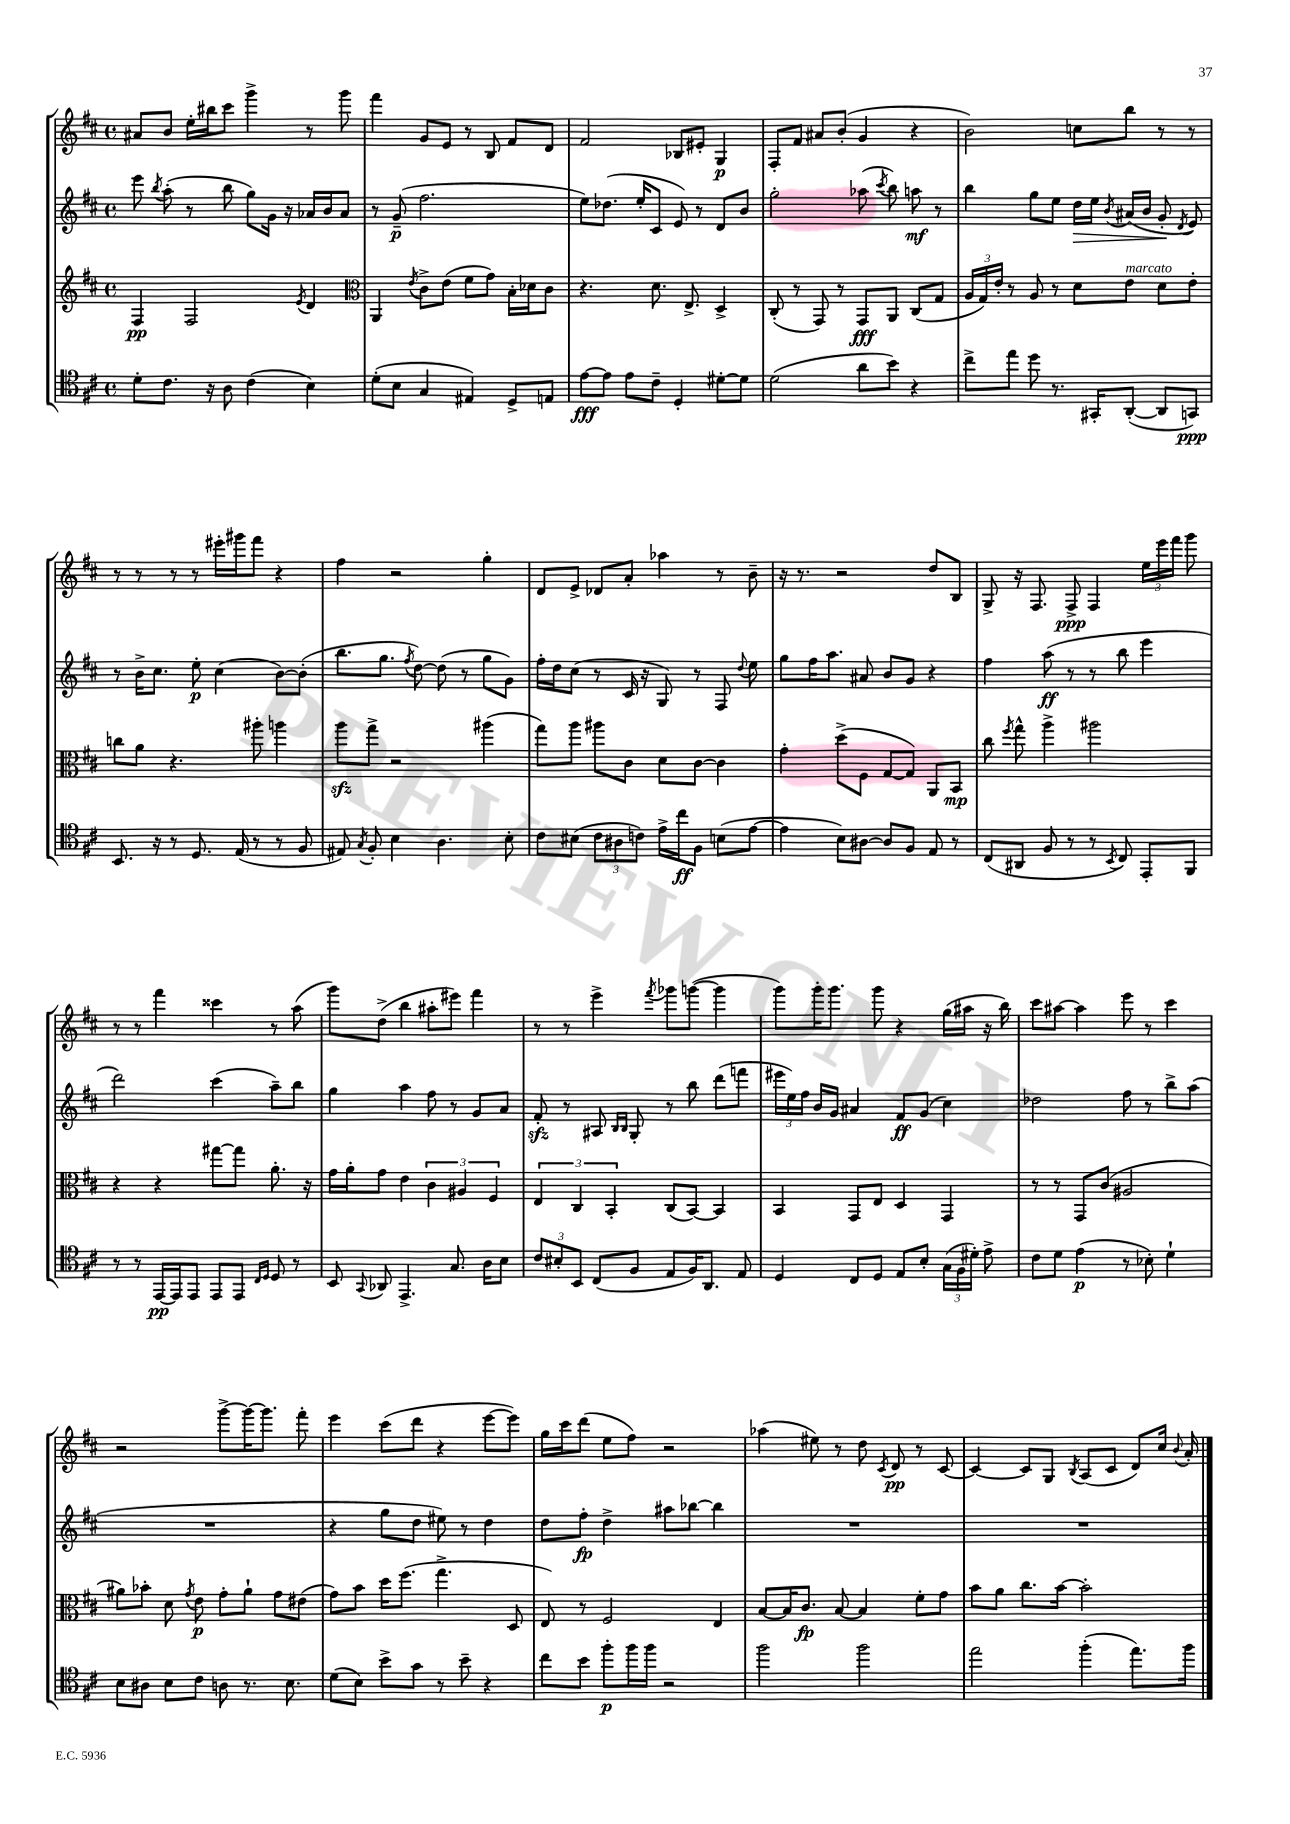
<<
\new StaffGroup <<
\new Staff = "s0" {
    \clef treble \key d \major \defaultTimeSignature \time 4/4
    \autoBeamOff ais'8[ b'8] e''16[-. bis''16 cis'''8] g'''4-> r8 g'''8 |
    fis'''4 g'8[ e'8] r8 b8 fis'8[ d'8] |
    fis'2 bes8[ eis'8]-. g4\p |
    fis8[-. fis'8] ais'8[ b'8]-.( g'4 r4 |
    b'2) c''8[ b''8] r8 r8 |
    r8 r8 r8 r8 eis'''16[-. gis'''16 fis'''8] r4 |
    fis''4 r2 g''4-. |
    d'8[ e'8]-> des'8[ a'8]-. aes''4 r8 b'8-- |
    r16 r8. r2 d''8[ b8] |
    g8-> r16 fis8. fis8->\ppp fis4 \tuplet 3/2 { e''16[ e'''16 fis'''16] } g'''8 |
    r8 r8 fis'''4 cisis'''4 r8 a''8( |
    g'''8[) d''8]->( b''4 ais''8[-. eis'''8]) fis'''4 |
    r8 r8 e'''4-> \acciaccatura { fis'''8 } ges'''8[ g'''8]~( g'''4 |
    g'''8[) g'''16-. g'''8.] g'''8 r4 g''16[( ais''16] r16 b''16) |
    cis'''8[ ais''8]~ ais''4 e'''8 r8 cis'''4 |
    r2 g'''8[~-> g'''16~ g'''8.] fis'''8-. |
    e'''4 cis'''8[( d'''8] r4 e'''8[~ e'''8]) |
    g''16[ cis'''16 d'''8]( e''8[ fis''8]) r2 |
    aes''4( eis''8) r8 d''8 \acciaccatura { cis'8 } d'8\pp r8 cis'8~ |
    cis'4~ cis'8[ g8] \acciaccatura { b8 } a8[( cis'8] d'8[) cis''16] \appoggiatura { b'8 } a'16-. \bar "|." |
}
\new Staff = "s1" {
    \clef treble \key d \major \defaultTimeSignature \time 4/4
    \autoBeamOff e'''8 \acciaccatura { b''8 } a''8-.( r8 b''8 g''8[) g'16] r16 aes'16[ b'16 aes'8] |
    r8 g'8--\p( fis''2. |
    e''8[) des''8.]( e''16[-. cis'8] e'8) r8 d'8[ b'8] |
    g''2-. aes''8( \acciaccatura { cis'''8 } b''8) a''8\mf r8 |
    b''4 g''8[ e''8] d''16[\> e''16] \acciaccatura { b'8 } ais'16[( b'16] g'8-.\! \acciaccatura { d'8 } e'8) |
    r8 b'16[-> cis''8.] e''8-.\p cis''4( b'8[~) b'8]-.( |
    b''8.[ g''8.] \acciaccatura { fis''8 } d''8~) d''8( r8 g''8[ g'8]) |
    fis''16[-. d''16 cis''8]( r8 cis'16 r16 g8) r8 fis8 \appoggiatura { d''8 } e''8 |
    g''8[ fis''16 a''8.] ais'8 b'8[ g'8] r4 |
    fis''4 a''8\ff( r8 r8 b''8 e'''4 |
    d'''2) cis'''4( a''8[--) b''8] |
    g''4 a''4 fis''8 r8 g'8[ a'8] |
    fis'8-.\sfz r8 ais8 \grace { b16[ b16] } g8-. r8 b''8 d'''8[( f'''8] |
    \tuplet 3/2 { eis'''16[ e''16) fis''16] } b'16[ g'16] ais'4 fis'8[\ff g'8]( cis''4) |
    des''2 fis''8 r8 b''8[-> a''8]( |
    R1 |
    r4 g''8[ d''8] eis''8) r8 d''4 |
    d''8[ fis''8]-.\fp d''4-> ais''8[ bes''8]~ bes''4 |
    R1 |
    R1 \bar "|." |
}
\new Staff = "s2" {
    \clef treble \key d \major \defaultTimeSignature \time 4/4
    \autoBeamOff fis4\pp fis2 \acciaccatura { e'8 } d'4 |
    \clef alto a,4 \acciaccatura { e'8 } cis'8[-> e'8]( fis'8[ g'8]) b16[-. des'16 cis'8] |
    r4. d'8. e8.-> d4-> |
    cis8-.( r8 g,8) r8 g,8[\fff a,8] cis8[( g8] |
    \tuplet 3/2 { a16[ g16) e'16]-. } r8 a8 r8 d'8[ e'8]^\markup { \italic "marcato" } d'8[ e'8]-. |
    c''8[ a'8] r4. ais''8-. a''4 |
    a''8[\sfz g''8]-> r2 ais''4( |
    g''8[) a''8] ais''8[ cis'8] d'8[ cis'8]~ cis'4 |
    g'4-. d''8[->( fis8] g8[~ g8]) a,8[ b,8]\mp |
    cis''8 \acciaccatura { fis''8 } g''8-^ a''4-> ais''2 |
    r4 r4 gis''8[~ gis''8] a'8.-. r16 |
    g'16[ a'16-. g'8] e'4 \tuplet 3/2 { cis'4 ais4 fis4 } |
    \tuplet 3/2 { e4 cis4 b,4-. } cis8[( b,8]~) b,4 |
    b,4 g,8[ e8] d4 g,4 |
    r8 r8 g,8[ cis'8]( ais2 |
    ais'8[) bes'8]-. d'8 \acciaccatura { g'8 } e'8\p g'8[-. ais'8]-! g'8[ eis'8]( |
    g'8[) b'8] d''16[ fis''8.]( g''4.-> d8 |
    e8) r8 fis2 e4 |
    b8[~ b16 cis'8.]\fp b8~ b4 fis'8[-. g'8] |
    b'8[ a'8] cis''8.[ b'16]~ b'2-. \bar "|." |
}
\new Staff = "s3" {
    \clef tenor \key d \major \defaultTimeSignature \time 4/4
    \autoBeamOff d'8[-. cis'8.] r16 a8 cis'4( b4) |
    d'8[-.( b8] g4 eis4) d8[-> e8] |
    e'8[~\fff e'8] e'8[ cis'8]-- d4-. dis'8[~-. dis'8] |
    d'2( a'8[ b'8]) r4 |
    cis''8[-> e''8] d''8 r8. gis,16[-. a,8]~-.( a,8[ g,8]\ppp) |
    b,8. r16 r8 d8. e16( r8 r8 fis8 |
    eis8) \acciaccatura { g8 } fis8-. b4 a4. b8-. |
    cis'8[ bis8]( \tuplet 3/2 { cis'8[ ais8 c'8]) } e'16[-> cis''16\ff fis8] b8[( e'8]~ |
    e'4 b8[) ais8]~ ais8[ fis8] e8 r8 |
    cis8[( ais,8] fis8 r8 r8 \acciaccatura { b,8 } cis8) e,8[-. fis,8] |
    r8 r8 e,16[~\pp e,16 e,8] e,8[ e,8] \grace { cis16[ d16] } d8 r8 |
    b,8 \appoggiatura { g,8 } aes,8 e,4.-> g8. a16[ b8] |
    \tuplet 3/2 { cis'8[ bis8-. b,8] } cis8[( fis8] e8[ fis16) a,8.] e8 |
    d4 cis8[ d8] e8[ b8]-. \tuplet 3/2 { g16[( fis16 dis'16]-.) } e'8-> |
    cis'8[ d'8] e'4\p( r8 bes8-.) d'4-! |
    b8[ ais8] b8[ cis'8] a8 r8. b8. |
    d'8[( b8]) b'8[-> g'8] r8 b'8-- r4 |
    cis''8[ b'8] fis''8[-.\p fis''16 fis''16] r2 |
    fis''2 fis''2 |
    e''2 fis''4-.( e''8.[) fis''16] \bar "|." |
}
>>
>>
\layout { \context { \Score \remove "Bar_number_engraver" } }
